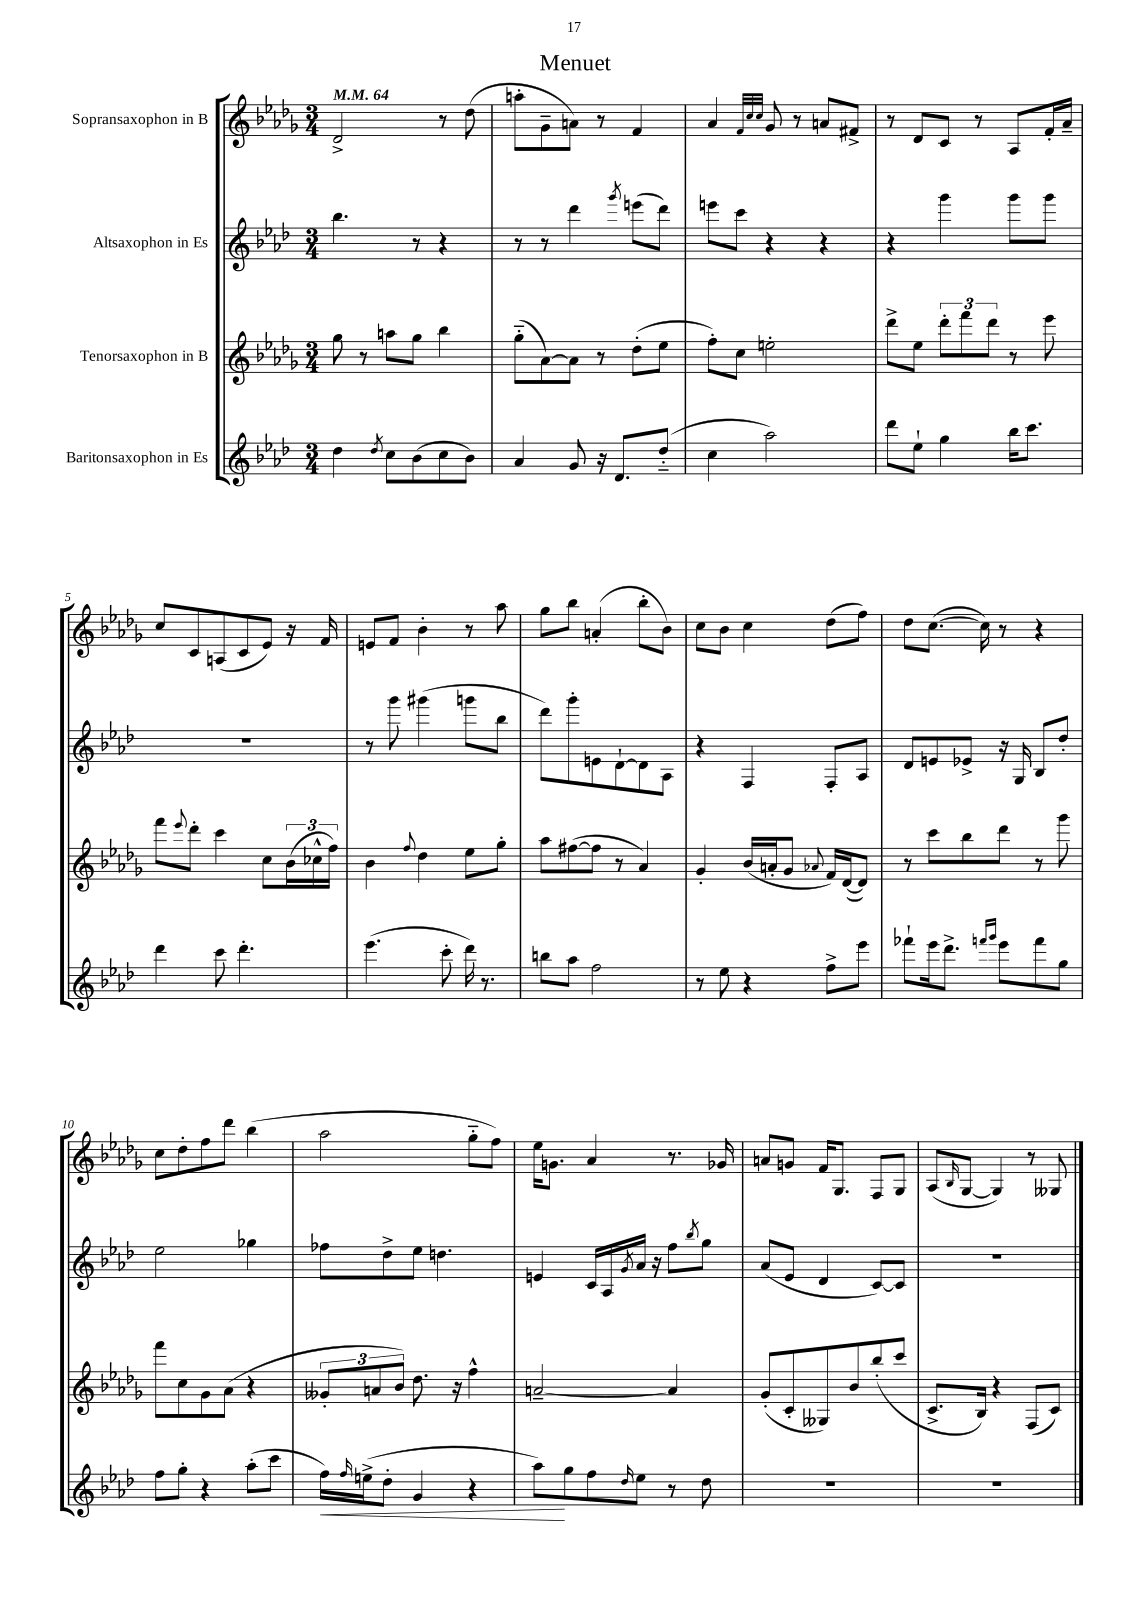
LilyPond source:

\header { title = "Menuet" }
<<
\new StaffGroup <<
\new Staff = "s0" \with { instrumentName = "Sopransaxophon in B" } {
    \clef treble \key des \major \numericTimeSignature \time 3/4 \tempo 4 = 64
    des'2-> r8 des''8( |
    a''8-. ges'8-- a'8) r8 f'4 |
    aes'4 \grace { f'32 c''32 c''32 } ges'8 r8 a'8 fis'8-> |
    r8 des'8 c'8 r8 aes8 f'16-. aes'16-- |
    c''8 c'8 a8( c'8 ees'8) r16 f'16 |
    e'8 f'8 bes'4-. r8 aes''8 |
    ges''8 bes''8 a'4-.( bes''8-. bes'8) |
    c''8 bes'8 c''4 des''8( f''8) |
    des''8 c''8.~( c''16) r8 r4 |
    c''8 des''8-. f''8 des'''8 bes''4( |
    aes''2 ges''8-_ f''8) |
    ees''16 g'8. aes'4 r8. ges'16 |
    a'8 g'8 f'16 ges8. f8 ges8 |
    aes8( \grace { bes16 } ges8~ ges4) r8 geses8 \bar "|." |
}
\new Staff = "s1" \with { instrumentName = "Altsaxophon in Es" } {
    \clef treble \key aes \major \numericTimeSignature \time 3/4
    bes''4. r8 r4 |
    r8 r8 des'''4 \acciaccatura { g'''8 } e'''8( des'''8) |
    e'''8 c'''8 r4 r4 |
    r4 g'''4 g'''8 g'''8 |
    R2. |
    r8 g'''8 gis'''4( g'''8 bes''8 |
    des'''8) g'''8-. e'8 des'8~-! des'8 aes8 |
    r4 f4 f8-. aes8 |
    des'8 e'8 ees'8-> r16 g16 bes8 des''8-. |
    ees''2 ges''4 |
    fes''8 des''8-> ees''8 d''4. |
    e'4 c'16 aes16 \acciaccatura { g'8 } aes'16 r16 f''8 \acciaccatura { bes''8 } g''8 |
    aes'8( ees'8 des'4 c'8~) c'8 |
    R2. \bar "|." |
}
\new Staff = "s2" \with { instrumentName = "Tenorsaxophon in B" } {
    \clef treble \key des \major \numericTimeSignature \time 3/4
    ges''8 r8 a''8 ges''8 bes''4 |
    ges''8-_( aes'8~) aes'8 r8 des''8-.( ees''8 |
    f''8-.) c''8 e''2-. |
    des'''8-> ees''8 \tuplet 3/2 { des'''8-. f'''8 des'''8 } r8 ees'''8 |
    f'''8 \appoggiatura { ees'''8 } des'''8-. c'''4 c''8 \tuplet 3/2 { bes'16( ces''16-^ f''16) } |
    bes'4 \appoggiatura { f''8 } des''4 ees''8 ges''8-. |
    aes''8 fis''8~( fis''8 r8 aes'4) |
    ges'4-. bes'16( a'16-. ges'8 \appoggiatura { aes'8 } f'16) des'16~( des'8) |
    r8 c'''8 bes''8 des'''8 r8 ges'''8 |
    f'''8 c''8 ges'8 aes'8( r4 |
    \tuplet 3/2 { geses'8-. a'8 bes'8) } des''8. r16 f''4-^ |
    a'2~-- a'4 |
    ges'8-.( c'8-. geses8) bes'8 bes''8-.( c'''8 |
    c'8.-> bes16) r4 f8( c'8) \bar "|." |
}
\new Staff = "s3" \with { instrumentName = "Baritonsaxophon in Es" } {
    \clef treble \key aes \major \numericTimeSignature \time 3/4
    des''4 \acciaccatura { des''8 } c''8 bes'8( c''8 bes'8) |
    aes'4 g'8 r16 des'8. des''8-_( |
    c''4 aes''2) |
    des'''8 ees''8-! g''4 bes''16 c'''8. |
    des'''4 c'''8 des'''4.-. |
    ees'''4.( c'''8-. des'''16) r8. |
    b''8 aes''8 f''2 |
    r8 ees''8 r4 f''8-> ees'''8 |
    fes'''8-! ees'''16 des'''8.-> \grace { f'''16 g'''16 } ees'''8 f'''8 g''8 |
    f''8 g''8-. r4 aes''8-.( c'''8 |
    f''16\<) \grace { f''16 } e''16->( des''8-. g'4 r4 |
    aes''8\!) g''8 f''8 \grace { des''16 } ees''8 r8 des''8 |
    R2. |
    R2. \bar "|." |
}
>>
>>
